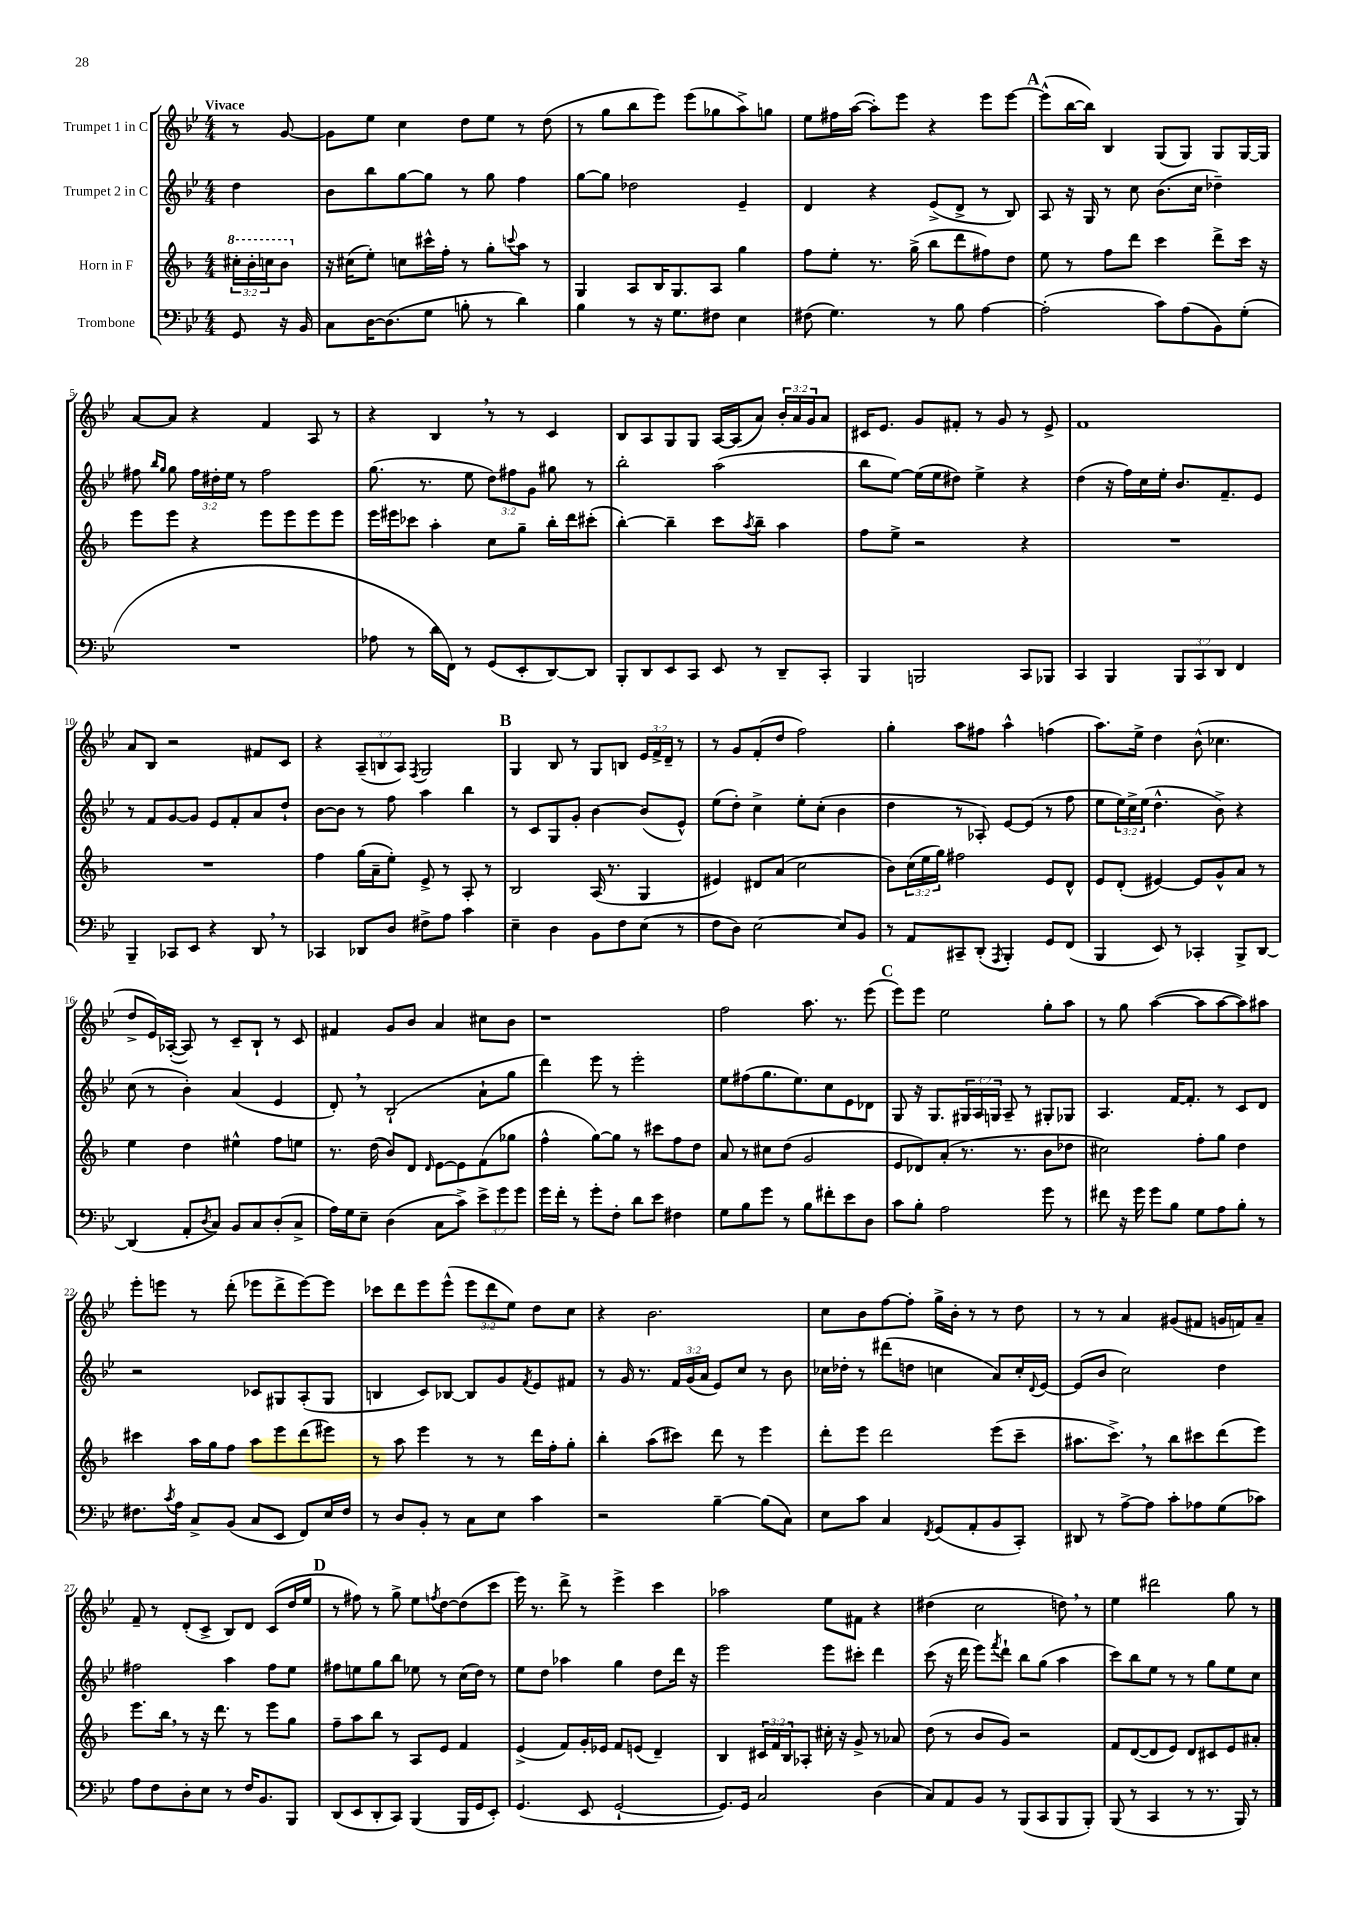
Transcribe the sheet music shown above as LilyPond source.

<<
\new StaffGroup <<
\new Staff = "s0" \with { instrumentName = "Trumpet 1 in C" } {
    \clef treble \key bes \major \numericTimeSignature \time 4/4 \override Staff.TupletNumber.text = #tuplet-number::calc-fraction-text \partial 4 \tempo "Vivace"
    r8 g'8~ |
    g'8 ees''8 c''4 d''8 ees''8 r8 d''8( |
    r8 g''8 bes''8 ees'''8) ees'''8( ges''8 a''8->) g''8 |
    ees''8 fis''16 a''16~( a''8-.) ees'''8 r4 ees'''8 ees'''8~ |
    \mark \markup { \bold "A" } ees'''8-^( bes''16~ bes''16) bes4 g8( g8) g8 g16~ g16 |
    a'8~ a'8 r4 f'4 a8 r8 |
    r4 bes4 \breathe r8 r8 c'4 |
    bes8 a8 g8 g8 a16~ a16( a'8) \tuplet 3/2 { bes'16-. a'16 g'16 } a'8 |
    cis'16 ees'8. g'8 fis'8-. r8 g'8 r8 ees'8-> |
    f'1 |
    a'8 bes8 r2 fis'8 c'8 |
    r4 \tuplet 3/2 { a8--( b8 a8) } \acciaccatura { f8 } g2 |
    \mark \markup { \bold "B" } g4 bes8 r8 g8 b8 \tuplet 3/2 { ees'16 f'16-> d'16-- } r8 |
    r8 g'8 f'8-.( d''8 f''2) |
    g''4-. a''8 fis''8 a''4-^ f''4( |
    a''8.) ees''16-> d''4 bes'8-^( ces''4. |
    d''8-> ees'16) aes16~-.( aes8) r8 c'8-- bes8-! r8 c'8 |
    fis'4 g'8 bes'8 a'4 cis''8 bes'8 |
    r1 |
    f''2 a''8. r8. ees'''8( |
    \mark \markup { \bold "C" } ees'''8) ees'''8 ees''2 g''8-. a''8 |
    r8 g''8 a''4~( a''8 a''8~ a''8) ais''8 |
    ees'''8-. e'''8 r8 d'''8-.( ees'''8 d'''8-> ees'''8~) ees'''8 |
    ces'''8 d'''8 ees'''8 ees'''8-^( \tuplet 3/2 { ees'''8 d'''8 ees''8) } d''8 c''8 |
    r4 bes'2. |
    c''8 bes'8 f''8~ f''8-. g''16-> bes'16-. r8 r8 d''8 |
    r8 r8 a'4 gis'8( fis'8 g'16 f'16) a'8-- |
    f'8-- r8 d'8-.( c'8-> bes8) d'8 c'8( d''16 ees''16 |
    \mark \markup { \bold "D" } r8 fis''8) r8 g''8-> ees''8 \acciaccatura { f''8 } d''8~ d''8( c'''8 |
    ees'''16) r8. d'''8-> r8 ees'''4-> c'''4 |
    aes''2 ees''8 fis'8 r4 |
    dis''4( c''2 d''8) \breathe r8 |
    ees''4 dis'''2 g''8 r8 \bar "|." |
}
\new Staff = "s1" \with { instrumentName = "Trumpet 2 in C" } {
    \clef treble \key bes \major \numericTimeSignature \time 4/4 \override Staff.TupletNumber.text = #tuplet-number::calc-fraction-text \partial 4
    d''4 |
    bes'8 bes''8 g''8~ g''8 r8 g''8 f''4 |
    g''8~ g''8 des''2 ees'4-- |
    d'4 r4 ees'8->( d'8-> r8 bes8) |
    \mark \markup { \bold "A" } a8 r16 g16 r8 c''8 bes'8.( c''16 des''4--) |
    fis''8 \grace { bes''16 g''16 } g''8 \tuplet 3/2 { fis''16 dis''16-. ees''16 } r8 fis''2 |
    g''8.( r8. ees''8 \tuplet 3/2 { d''8) fis''8 g'8 } gis''8 r8 |
    bes''2-. a''2( |
    bes''8 ees''8~) ees''16( ees''16 dis''8) ees''4-> r4 |
    d''4( r16 f''16) c''16 ees''16-. bes'8. f'8.-- ees'8 |
    r8 f'8 g'8~ g'8 ees'8 f'8-. a'8 d''8-! |
    bes'8~ bes'8 r8 f''8 a''4 bes''4 |
    \mark \markup { \bold "B" } r8 c'8 g8 g'8-. bes'4~ bes'8( ees'8-^) |
    ees''8( d''8-.) c''4-> ees''8-. c''8-.( bes'4 |
    d''4 r8 aes8-.) ees'8~ ees'8( r8 f''8 |
    ees''8 \tuplet 3/2 { ees''16) c''16-> ees''16( } d''4.-^ bes'8->) r4 |
    c''8( r8 bes'4-.) a'4( ees'4 |
    d'8-.) \breathe r8 bes2-!( a'8-! g''8 |
    d'''4) ees'''8 r8 ees'''2-. |
    ees''8 fis''8( g''8. ees''8.) c''8 ees'8 des'8 |
    \mark \markup { \bold "C" } g8 r16 g8. \tuplet 3/2 { gis16 a16 g16 } a8-- r8 gis8-. ges8 |
    a4. f'16~ f'8.-. r8 c'8 d'8 |
    r2 ces'8 gis8 a8-.( gis8 |
    b4 c'8) bes8~ bes8 g'8 \acciaccatura { f'8 } ees'8 fis'8 |
    r8 g'16 r8. \tuplet 3/2 { f'16 g'16( a'16 } ees'8) c''8 r8 bes'8 |
    ces''16 des''16-. r8 dis'''8( d''8 c''4 a'8) c''16-. \appoggiatura { d'8 } ees'16~ |
    ees'8( bes'8 c''2) d''4 |
    fis''2 a''4 fis''8 ees''8 |
    \mark \markup { \bold "D" } fis''8 e''8 g''8 bes''8 ees''8 r8 c''16( d''16) r8 |
    ees''8 d''8 aes''4 g''4 d''8 d'''16 r16 |
    ees'''2 ees'''8 cis'''8-. d'''4 |
    c'''8( r16 d'''16 ees'''8) \acciaccatura { f'''8 } d'''8-! bes''8 g''8( a''4 |
    c'''8) bes''8 ees''8 r8 r8 g''8 ees''8 c''8 \bar "|." |
}
\new Staff = "s2" \with { instrumentName = "Horn in F" } {
    \clef treble \key f \major \numericTimeSignature \time 4/4 \override Staff.TupletNumber.text = #tuplet-number::calc-fraction-text \partial 4
    \tuplet 3/2 { \ottava #1 cis'''16-. bes''16-. c'''16 } bes''8 \ottava #0 |
    r16 cis''16( e''8-.) c''8 cis'''16-^ f''16-. r8 g''8-. \appoggiatura { c'''8 } a''8 r8 |
    g4 a8 bes16 g8. a8 g''4 |
    f''8 e''8-. r8. g''16->( bes''8 d'''8 fis''8) d''8 |
    \mark \markup { \bold "A" } e''8 r8 f''8 d'''8 c'''4 d'''8-> c'''16 r16 |
    e'''8 e'''8 r4 e'''8 e'''8 e'''8 e'''8 |
    e'''16 eis'''16 ces'''8 a''4-. c''8 g''8-- bes''16-. d'''16 cis'''8-.( |
    bes''4~-.) bes''4-- c'''8 \acciaccatura { a''8 } bes''8-- a''4 |
    f''8 e''8-> r2 r4 |
    R1 |
    R1 |
    f''4 g''16( a'16-- e''8-.) e'8-> r8 a8-. r8 |
    \mark \markup { \bold "B" } bes2 a16( r8. g4 |
    eis'4) dis'8 a'8( c''2 |
    bes'8) \tuplet 3/2 { c''16( e''16 g''16) } fis''2 e'8 d'8-^ |
    e'8 d'8-.( eis'4~) eis'8 g'8-^ a'8 r8 |
    e''4 d''4 eis''4-^ f''8 e''8 |
    r8. d''16( bes'8) d'8 \grace { d'16 } e'8~ e'8 f'8( ges''8 |
    f''4-^ g''8~) g''8 r8 cis'''8 f''8 d''8 |
    a'8 r8 cis''8 d''8( g'2 |
    \mark \markup { \bold "C" } e'8 des'8) a'8-.( r8. r8. bes'8 des''8 |
    cis''2) f''8-. g''8 d''4 |
    cis'''4 a''16 g''16 f''8 a''8 e'''8 d'''8( eis'''8) |
    r8 a''8 e'''4 r8 r8 d'''16 f''16-. g''8-. |
    bes''4-. a''8( cis'''8) d'''8 r8 e'''4 |
    d'''8-. e'''8 d'''2 e'''8( c'''8-- |
    ais''8. c'''8.->) \breathe r8 bes''8 cis'''8 d'''8( e'''8) |
    e'''8. bes''16 \breathe r8 r16 d'''8. r8 e'''8 g''8 |
    \mark \markup { \bold "D" } f''8-- a''8 bes''8 r8 a8 e'8 f'4 |
    e'4->( f'8) g'16-. ees'16 f'8 e'8( d'4--) |
    bes4 \tuplet 3/2 { cis'16 f'16 bes16 } aes8-. cis''16-. r16 g'8-> r8 aes'8 |
    d''8( r8 bes'8 g'8) r2 |
    f'8 d'8~( d'8 e'8) d'8 cis'8 e'8 ais'8-. \bar "|." |
}
\new Staff = "s3" \with { instrumentName = "Trombone" } {
    \clef bass \key bes \major \numericTimeSignature \time 4/4 \override Staff.TupletNumber.text = #tuplet-number::calc-fraction-text \partial 4
    g,8 r16 bes,16 |
    c8 d16~ d8.( g8 b8-. r8 d'4) |
    bes4 r8 r16 g8. fis8 ees4 |
    fis8( g4.) r8 bes8 a4~ |
    \mark \markup { \bold "A" } a2-.( c'8) a8( bes,8) g8-.( |
    R1 |
    aes8 r8 d'16 f,16) r8 g,8( ees,8-. d,8~) d,8 |
    bes,,8-. d,8 ees,8 c,8 ees,8 r8 d,8-- c,8-. |
    bes,,4 b,,2 c,8 bes,,8 |
    c,4 bes,,4 \tuplet 3/2 { bes,,8 c,8 d,8 } f,4 |
    bes,,4-- ces,8 ees,8 r4 d,8 \breathe r8 |
    ces,4 des,8 d8 fis8-> a8 c'4 |
    \mark \markup { \bold "B" } ees4-- d4 bes,8 f8 ees8( r8 |
    f8 d8) ees2~ ees8 bes,8 |
    r8 a,8 cis,8-- d,8-.( \acciaccatura { a,,8 } bes,,4-.) g,8 f,8( |
    bes,,4 ees,8) r8 ces,4-. bes,,8-> d,8~ |
    d,4( a,8-. \acciaccatura { d8 } c8) bes,8 c8 d8-.( c8-> |
    a16) g16 ees8-- d4( c8 c'8->) \tuplet 3/2 { ees'8-> g'8 g'8 } |
    g'16 f'16-. r8 g'8-. f8-. d'8 ees'8 fis4 |
    g8 bes8 g'8 r8 bes8 fis'8-. ees'8 d8 |
    \mark \markup { \bold "C" } c'8 bes8-. a2 g'8 r8 |
    fis'8 r16 g'16 g'8 bes8 g8 a8 bes8-. r8 |
    fis8. \acciaccatura { c'8 } a16 c8-> bes,8( c8 ees,8 f,8) ees16 fis16 |
    r8 d8 bes,8-. r8 c8 ees8 c'4 |
    r2 bes4~-- bes8( c8) |
    ees8 c'8 c4 \acciaccatura { f,8 } g,8( a,8-. bes,8 c,8-.) |
    dis,8 r8 a8~-> a8 c'8-. aes8 g8( ces'8) |
    a8 f8 d8-. ees8 r8 f16 bes,8. bes,,8 |
    \mark \markup { \bold "D" } d,8( ees,8 d,8-. c,8) bes,,4( bes,,16 g,16 ees,8-.) |
    g,4.( ees,8 g,2~-! |
    g,8.) g,16 c2 d4( |
    c8) a,8 bes,8 r8 bes,,8( c,8 bes,,8 bes,,8-.) |
    bes,,8( r8 c,4 r8 r8. bes,,16) r8 \bar "|." |
}
>>
>>
